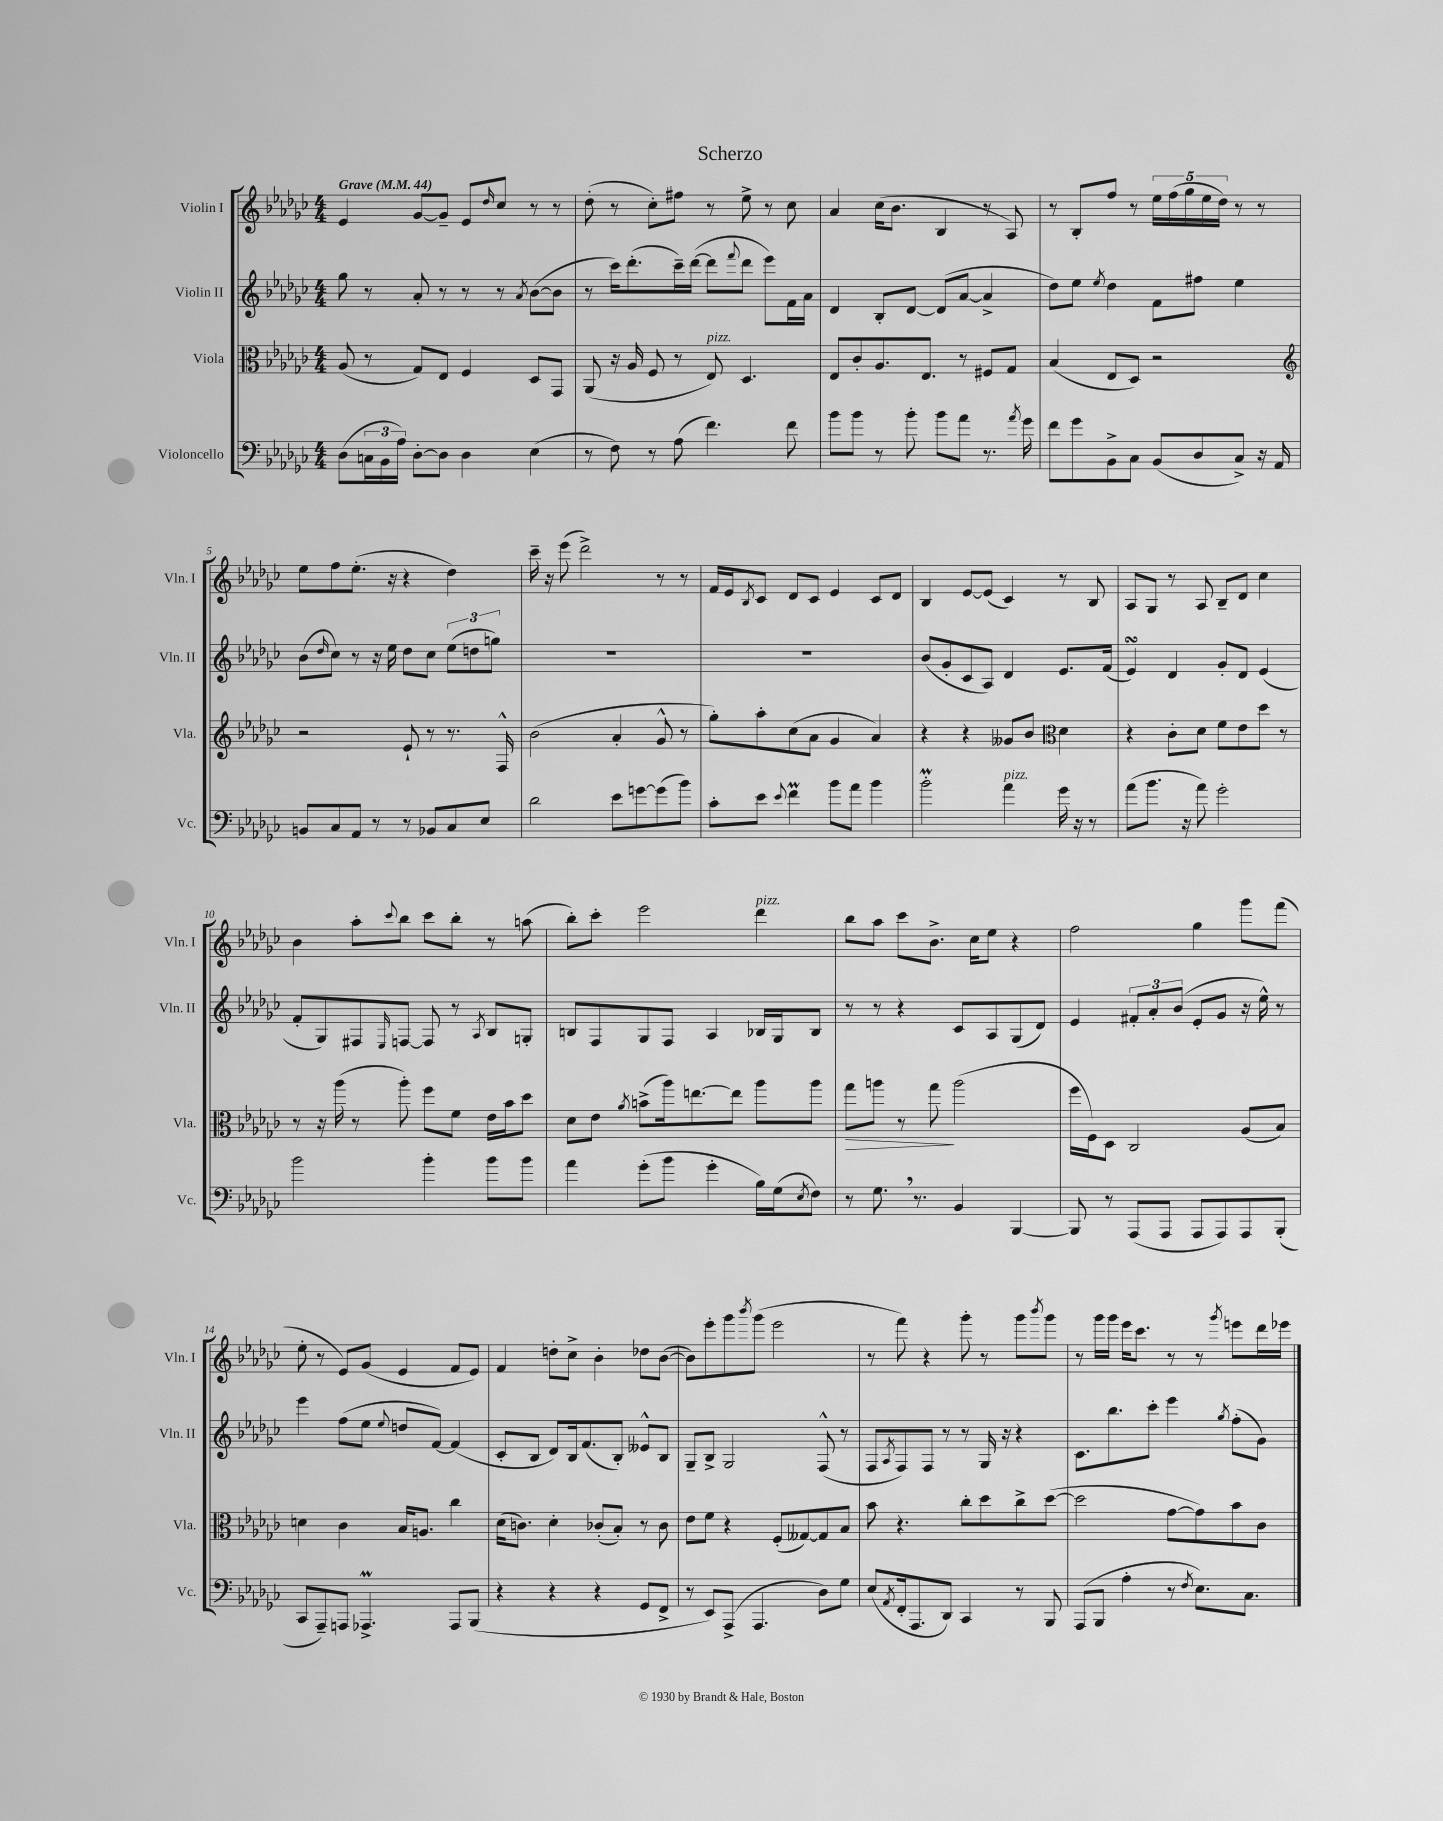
\header { title = "Scherzo" }
<<
\new StaffGroup <<
\new Staff = "s0" \with { instrumentName = "Violin I" shortInstrumentName = "Vln. I" } {
    \clef treble \key ges \major \numericTimeSignature \time 4/4 \tempo "Grave" 4 = 44
    ees'4 ges'8~ ges'8-- ees'8 \grace { des''16 } ces''8 r8 r8 |
    des''8-.( r8 ces''8-.) fis''8 r8 ees''8-> r8 ces''8 |
    aes'4 ces''16( bes'8. bes4 r8 aes8) |
    r8 bes8-. f''8 r8 \tuplet 5/4 { ees''16 f''16( ges''16 ees''16 des''16) } r8 r8 |
    ees''8 f''8 ees''8.-.( r16 r4 des''4) |
    ces'''16-- r16 ees'''8( des'''2->) r8 r8 |
    f'16 ees'16 \acciaccatura { bes8 } ces'8 des'8 ces'8 ees'4 ces'8 des'8 |
    bes4 ees'8~ ees'8( ces'4) r8 bes8 |
    aes8 ges8 r8 aes8 bes8-- des'8 ces''4 |
    bes'4 aes''8-. \appoggiatura { ces'''8 } bes''8 ces'''8 bes''8-. r8 a''8( |
    bes''8-.) ces'''8-. ees'''2 des'''4^\markup { \italic "pizz." } |
    bes''8 aes''8 ces'''8 bes'8.-> ces''16 ees''8 r4 |
    f''2 ges''4 ges'''8 f'''8( |
    ees''8-. r8 ees'8) ges'8( ees'4 f'8 ees'8) |
    f'4 d''8-. ces''8-> bes'4-. des''8 bes'8~( |
    bes'8) ees'''8-. ges'''8 \acciaccatura { bes'''8 } ges'''8( ees'''2 |
    r8 f'''8) r4 ges'''8-. r8 ges'''8 \acciaccatura { bes'''8 } ges'''8 |
    r8 ges'''16 ges'''16 ees'''16 ces'''8. r8 r8 \acciaccatura { ges'''8 } e'''8 des'''16 ees'''16 \bar "|." |
}
\new Staff = "s1" \with { instrumentName = "Violin II" shortInstrumentName = "Vln. II" } {
    \clef treble \key ges \major \numericTimeSignature \time 4/4
    ges''8 r8 aes'8-. r8 r8 r8 \acciaccatura { aes'8 } bes'8~( bes'8 |
    r8 ces'''16) des'''8.-.( ces'''16--) des'''16~( des'''8 \appoggiatura { f'''8 } des'''8 ees'''8) f'16 aes'16 |
    des'4 bes8-. des'8~ des'8( aes'8~ aes'4-> |
    des''8) ees''8 \acciaccatura { ees''8 } des''4 f'8 fis''8 ees''4 |
    bes'8( \grace { des''16 } ces''8) r8 r16 ees''16 des''8 ces''8 \tuplet 3/2 { ees''8( d''8 g''8) } |
    R1 |
    R1 |
    bes'8( ges'8-. ces'8 aes8) des'4 ees'8. f'16( |
    ees'4\turn) des'4 ges'8-. des'8 ees'4( |
    f'8-. ges8) fis8 \grace { ees16 } f8~ f8 r8 \acciaccatura { aes8 } bes8 g8-. |
    b8 f8 ges8 f8 aes4 bes16 ges16 bes8 |
    r8 r8 r4 ces'8 aes8 ges8( des'8) |
    ees'4 \tuplet 3/2 { fis'8-. aes'8-. bes'8( } ees'8-. ges'8 r16 ees''16-^) r8 |
    ees'''4 f''8( ees''8 \appoggiatura { ees''8 } d''8 f'8~) f'4( |
    ces'8-. bes8 des'8) bes16 f'8.( bes8-.) eeses'8-^ bes8 |
    ges8-- bes8-> ges2 f8-^( r8 |
    f8 \acciaccatura { aes8 } f8) f8 r8 r8 ges16 r16 r4 |
    ces'8. bes''8. ces'''8-. ees'''4 \acciaccatura { ges''8 } f''8-.( ges'8) \bar "|." |
}
\new Staff = "s2" \with { instrumentName = "Viola" shortInstrumentName = "Vla." } {
    \clef alto \key ges \major \numericTimeSignature \time 4/4
    aes8( r8 ges8) ees8 f4 des8 ges,8 |
    aes,8( r16 aes16 f8 r8 ees8^\markup { \italic "pizz." }) des4. |
    ees8 ces'8-. aes8. ees8. r8 fis8 ges8 |
    bes4( ees8 des8) r2 |
    \clef treble r2 ees'8-! r8 r8. f16-^ |
    bes'2( aes'4-. ges'8-^ r8 |
    ges''8-.) aes''8-. ces''8( aes'8 ges'4 aes'4) |
    r4 r4 geses'8 bes'8 \clef alto des'4 |
    r4 ces'8-. des'8 f'8 ees'8 des''8 r8 |
    r8 r16 aes''16( r8 aes''8-.) f''8 f'8 ees'16 bes'16 des''8 |
    des'8 ees'8 \acciaccatura { aes'8 } b'8->( aes''16) e''8.~ e''8 aes''8 aes''8 |
    ges''8\> a''8 r8 ges''8\! a''2( |
    f''16 f16) des8 ces2 aes8( bes8) |
    d'4 ces'4 bes16 a8. ces''4 |
    des'16( c'8.) des'4-. ces'8-.( bes8-.) r8 ces'8 |
    ees'8 f'8 r4 f8-.( geses8~) geses8 bes8 |
    bes'8 r4. ces''8-. des''8 ces''8-> des''8~( |
    des''2 ges'8~ ges'8) bes'8 ces'8 \bar "|." |
}
\new Staff = "s3" \with { instrumentName = "Violoncello" shortInstrumentName = "Vc." } {
    \clef bass \key ges \major \numericTimeSignature \time 4/4
    des8( \tuplet 3/2 { c16 bes,16 aes16) } des8~-. des8 des4 ees4( |
    r8 f8) r8 aes8( f'4.) f'8 |
    bes'8 bes'8 r8 bes'8-. bes'8 aes'8 r8. \acciaccatura { aes'8 } ges'16 |
    f'8 ges'8 bes,8-> ces8 bes,8( des8 ces8->) r16 aes,16 |
    b,8 ces8 aes,8 r8 r8 bes,8 ces8 ees8 |
    des'2 ees'8 g'8~ g'8( bes'8) |
    ces'8-. ees'8 \appoggiatura { ees'8 } f'4\prall bes'8 aes'8 bes'4 |
    bes'2-.\prall aes'4^\markup { \italic "pizz." } ges'16 r16 r8 |
    aes'8( bes'8. r16 aes'8) ges'2-. |
    bes'2 bes'4-. bes'8 bes'8 |
    aes'4 ges'8-.( bes'8 ges'4-. bes16) ges16( \acciaccatura { ees8 } f8) |
    r8 ges8. \breathe r8. bes,4 bes,,4~ |
    bes,,8 r8 aes,,8( aes,,8 aes,,8 aes,,8) aes,,8 bes,,8-.( |
    ces,8 aes,,8--) a,,8 aes,,4.->\prall aes,,8 bes,,8( |
    r4 r4 r4 ges,8 f,8-> |
    r8 ees,8) aes,,8->( aes,,4. des8) ges8 |
    ees8( \acciaccatura { aes,8 } f,16-. aes,,8. des,8) ces,4 r8 bes,,8 |
    aes,,8( bes,,8 aes4-. r8 \acciaccatura { f8 } ees8.) ces8. \bar "|." |
}
>>
>>
